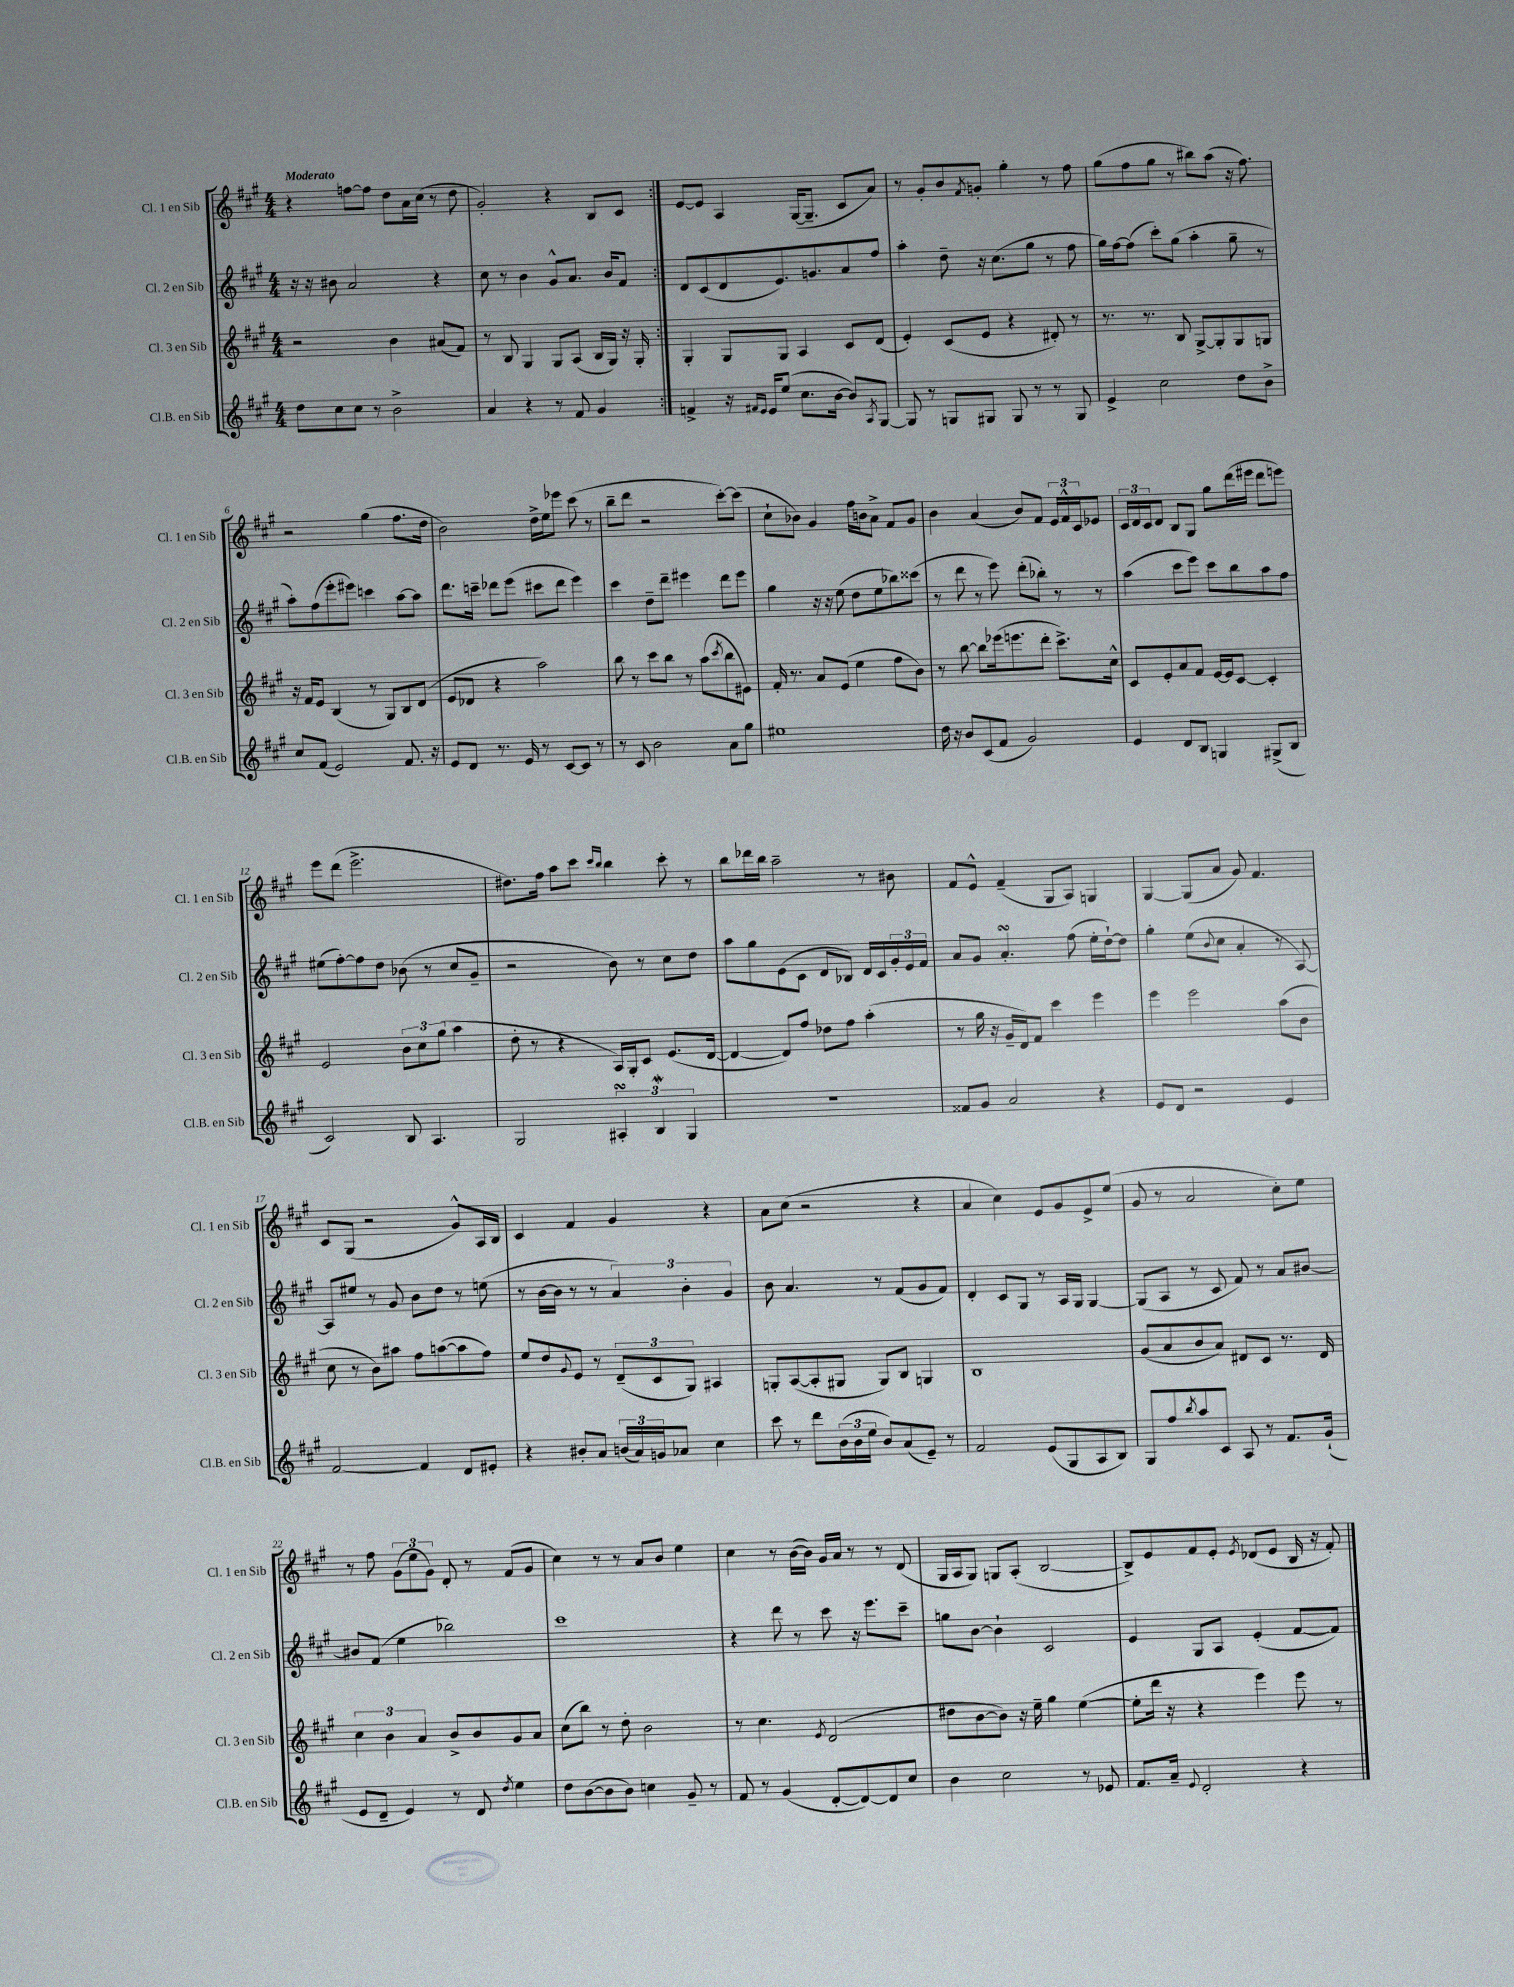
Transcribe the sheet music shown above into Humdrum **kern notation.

**kern	**kern	**kern	**kern
*part4	*part3	*part2	*part1
*staff4	*staff3	*staff2	*staff1
*I"Cl.B. en Sib	*I"Cl. 3 en Sib	*I"Cl. 2 en Sib	*I"Cl. 1 en Sib
*I'Cl.B. en Sib	*I'Cl. 3 en Sib	*I'Cl. 2 en Sib	*I'Cl. 1 en Sib
*clefG2	*clefG2	*clefG2	*clefG2
*k[f#c#g#]	*k[f#c#g#]	*k[f#c#g#]	*k[f#c#g#]
*M4/4	*M4/4	*M4/4	*M4/4
=1	=1	=1	=1
!	!	!	!LO:TX:a:B:t=Moderato
8dd\L	2r	16r	4r
.	.	16r	.
8cc#\	.	8b#X\	.
8cc#\J	.	2a/	[8ffn\L
8r	.	.	8ff\J]
2b^\	4b\	.	8dd\L
.	.	.	16a\L
.	.	.	(16cc#\JJ
.	(8a#X/L	4r	8r
.	8f#/J)	.	8dd\
=2	=2	=2	=2
4a/	8r	8cc#\	2g#'/)
.	8B/	8r	.
4r	4G#/	4b\	.
8r	8G#/L	8g#^^/L	4r
8f#/	(8A/J	8.a/J	.
4g#/	16B/LL	.	8B/L
.	16G#/JJ)	16b/KL	.
.	16r	8f#/J	8c#/J
.	16G#'/	.	.
=3:|!	=3:|!	=3:|!	=3:|!
4fn^/	4G#'/	8d/L	[8e/L
.	.	(8c#/	8e/J]
16r	8G#/L	8d/	4A/
16qqf#X/LL	.	.	.
16qqe/JJ	.	.	.
16e/KL	.	.	.
(8ee/J	8G#/J	8.e/)	.
8.cc#\L	4A/	.	([16G#/KL
.	.	8.gn/	8.G#~/J]
[16b\Jk	.	.	.
8b/L])	8c#/L	8a/	8c#/L
8qA/	.	.	.
[8G#/J	(8d/J	8ff#/J	8a/J)
=4	=4	=4	=4
8G#/]	4e'/)	4aa'\	8r
8r	.	.	8g#'/L
8Gn/L	(8c#/L	8dd~\	8b/
.	.	.	8qf#/
8G#X/J	8e/J	16r	8gn'/J
.	.	(8.cc#\L	.
8G#/	4r	.	4gg#'\
8r	.	8gg#\J	.
8r	8d#X'/)	8r	8r
8G#/	8r	8ff#\	8ff#\
=5	=5	=5	=5
4e^/	8.r	16gg#\LL)	(8gg#\L
.	.	[16ff#\J	.
.	.	(8ff#\J]	8ff#\
.	8.r	.	.
2cc#\	.	8ccc#'\L)	8gg#\J
.	8B/	(8gg#\J	8r
.	[8G#^/L	4aa'\	8bb#X\L)
.	8G#'/]	.	(8aa\J
8dd\L	8G#/	8gg#~\	16r
.	.	.	8.ff#\)
8b^\J	8Gn/J	8r	.
!!LO:LB:g=z
=6	=6	=6	=6
8cc#/L	16r	8aa'\L)	2r
.	16f#/KL	.	.
(8f#/J	8e/J	(8ff#\	.
2e/)	(4B/	8eee'\	.
.	.	8eee#X\J)	.
.	8r	4cccn\	(4gg#\
.	8G#/L)	.	.
8.f#/	8B/	[8aa\L	8.ff#\L
.	(8d/J	8aa\J]	.
16r	.	.	16dd\Jk
=7	=7	=7	=7
8e/L	8e/L	8.ddd\L	2b\)
8d/J	8d-X/J	.	.
.	.	16cccn~\Jk	.
8.r	4r	8ddd-X\L	.
.	.	(8eee\J	.
16e/	.	.	.
8r	2aa\)	8ccc#X\L	16dd^\LL
.	.	.	16ee\J
[8c#/L	.	8ddd-\J	8eee-X\J
8c#/J]	.	4eee\)	(8ccc#\
8r	.	.	8r
=8	=8	=8	=8
8r	8bb\	4ccc#\	8bb~\L
8c#/	8r	.	8ddd\J
2b\	8ccc#\L	8dd~\L	2r
.	8bb\J	8ddd~\J	.
.	8r	4eee#X\	.
.	(8aa\L	.	.
.	8qccc#/	.	.
8a\L	8bb\	8ddd\L	[8ccc#'\L)
8gg#\J	8e#X\J)	8eee#\J	(8ccc#\J]
=9	=9	=9	=9
1ee#X	16f#'/	4gg#\	8cc#`\L
.	8.r	.	.
.	.	.	8b-X\J)
.	8a/L	16r	4g#/
.	.	16r	.
.	(8e/J	(8ee\	.
.	4ee\	8dd\L	16ff#\LL
.	.	.	16bn\J
.	.	8ee\	8a^\J
.	8ff#\L	8bb-X\)	8f#/L
.	8b\J)	(8ccc##X\J	8g#/J
=10	=10	=10	=10
16dd\	8r	8r	4b\
16r	.	.	.
8b/L	[8bb\	8ddd\	.
(8c#/	8bb\L]	8r	(4a/
8f#/J	(16eee-X\k	8eee\)	.
.	8.eeen\	.	.
2g#/)	.	(8ddd'\L	8b/L)
.	8ddd'\J	8bb-X'\J)	8f#/J
.	8.ccc#^\L)	8r	24e/LL
.	.	.	24f#^^/
.	.	.	24c#/J
.	.	8r	8e-X/J
.	16cc#^^\Jk	.	.
=11	=11	=11	=11
4e/	8c#/L	(4aa\	24c#/LL
.	.	.	24d/
.	.	.	24c#/J
.	8e'/	.	8d/J
8d/L	8a/	8ccc#\L	8B/L
8B/J	8f#/J	8eee\J)	8G#/J
4Gn/	[16e/LL	8ccc#\L	8gg#\L
.	16e/J]	.	.
.	[8c#/J	8bb\	(16ddd\L
.	.	.	16eee#X\JJ
(8G#X^/L	4c#'/]	8aa\	8ddd\L
8B/J	.	8ff#\J	8eeen\J)
!!LO:LB:g=z
=12	=12	=12	=12
2c#/)	2e/	(8ee#X\L	8eee\L
.	.	[8ff#'\)	(8ddd\J
.	.	8ff#\]	2.eee^\
.	.	8dd\J	.
8B/	12b\L	(8b-X\	.
.	12cc#\	.	.
4.A/	.	8r	.
.	(12gg#\J	.	.
.	4aa\	8cc#/L	.
.	.	8g#~/J	.
=13	=13	=13	=13
2G#/	8dd'\	2r	8.dd#X\L)
.	8r	.	.
.	.	.	16ff#\Jk
.	4r	.	8aa\L
.	.	.	8ccc#\J
.	.	.	16qqccc#/LL
.	.	.	16qqbb/JJ
6A#XsSsS'/	16A/LL)	8b\)	4bb\
.	16G#'/J	.	.
.	8c#/J	8r	.
6BW/	.	.	.
.	(8.e/L	8cc#\L	8ccc#'\
6G#/	.	.	.
.	.	8dd\J	8r
.	[16d/Jk	.	.
=14	=14	=14	=14
1r	4d/_	8aa\L	8bb\L
.	.	8gg#\	16ddd-X\L
.	.	.	16bb\JJ
.	8d/L])	(8e\	2aa~\
.	8ff#/J	8c#\J	.
.	8dd-X\L	8d/L	.
.	8ff#\J	8B-X/J)	.
.	(4aa'\	16d/LL	8r
.	.	16c#/	.
.	.	24g#'/	8b#X\
.	.	24e/	.
.	.	24f#/JJ	.
=15	=15	=15	=15
8f##X/L	8r	8a/L	8f#/L
8g#/J	16gg#\	8g#/J	8e^^/J
.	16r	.	.
2a/	16g#~/LL	4.asSSs'/	(4f#~/
.	16d/J)	.	.
.	8f#/J	.	.
.	4ccc#\	.	8G#/L
.	.	(8ff#\	8A/J)
4r	4eee\	16ee'\LL	4Gn/
.	.	[16dd`\J)	.
.	.	8dd\J]	.
=16	=16	=16	=16
8e/L	4eee\	4gg#'\	[4G#/
8d/J	.	.	.
2r	2eee\	(8ee\L	(8G#/L]
.	.	8qqb/	.
.	.	8cc#\J	8a/J
.	.	4a'/	8g#/)
.	.	.	4.f#/
4e/	(8aa\L	8r	.
.	8b\J	[8A/)	.
!!LO:LB:g=z
=17	=17	=17	=17
[2f#/	8cc#\	8A/L]	8c#/L
.	8r	8ee#X/J	(8G#/J
.	8b\L)	8r	2r
.	8aa#X\J	8g#/	.
4f#/]	8ff#\L	8b\L	.
.	([8aan\	8dd\J	.
8d/L	8aa\]	8r	8g#^^/L)
8e#X'/J	8ff#\J)	(8een\	16A/L
.	.	.	16B/JJ
=18	=18	=18	=18
4r	8ee/L	8r	4c#/
.	8dd/	[16b\LL	.
.	.	16b\JJ]	.
.	8qqg#/	.	.
8b#X'/L	8e/J	8r	4f#/
8a/J	8r	8r	.
(24bn/LL	(12d~/L	6a/)	4g#/
24a/)	.	.	.
24gn/J	12c#/	.	.
8a-X/J	.	.	.
.	12G#/J)	6b'\	.
4cc#\	4A#X/	.	4r
.	.	6g#/	.
=19	=19	=19	=19
8ccc#\	8Gn'/L	8b\	8a\L
8r	([8A/	4.a/	(8cc#\J
8ddd\L	8A'/]	.	2r
(24b\L	8G#X/J	.	.
24b\	.	.	.
24ee\JJ	.	.	.
8b/L)	8G#/L)	8r	.
(8a/	8B/J	(8f#/L	.
8e~/J)	4Gn/	8g#/	4r
8r	.	8f#/J)	.
=20	=20	=20	=20
2f#/	1B	4d'/	4a/
.	.	8c#/L	4cc#\)
.	.	8G#/J	.
(8e/L	.	8r	8e/L
8G#/	.	16A/LL	8g#/
.	.	16G#/JJ	.
8A/	.	[4G#/	8e^/
8B/J)	.	.	(8ee/J
=21	=21	=21	=21
8G#/L	(8g#/L	(8G#/L]	8g#/
8ff#/	8a/	8A/J	8r
8qbb/	.	.	.
8aa/	8b/	8r	2a/
8c#/J	8a/J)	8c#/	.
8A/	8d#X/L	8f#/)	.
8r	8c#/J	8r	.
8.f#/L	8.r	8a/L	8cc#'\L)
.	.	[8b#X/J	8ee\J
(16g#`/Jk	16d#/	.	.
!!LO:LB:g=z
=22	=22	=22	=22
8e/L	6cc#\	8b#X/L]	8r
8d~/J	.	(8f#/J	8ff#\
.	6b\	.	.
4e/)	.	4ee\	(12g#\L
.	6a/	.	12ee\
.	.	.	12g#\J)
8r	8b^/L	2bb-X\)	8d'/
8d/	8b/	.	8r
8qdd/	.	.	.
4ee\	8g#/	.	(8f#/L
.	8a/J	.	8g#/J
=23	=23	=23	=23
8dd\L	(8cc#\L	1ccc#	4cc#\)
([8b\	8bb\J)	.	.
8b\]	8r	.	8r
8b\J)	8dd'\	.	8r
4ccn\	2b\	.	8a/L
.	.	.	8b/J
8g#~/	.	.	4ee\
8r	.	.	.
=24	=24	=24	=24
8f#/	8r	4r	4cc#\
8r	4.cc#\	.	.
(4g#/	.	8ddd\	8r
.	.	8r	([16b\LL
.	.	.	16b\JJ])
.	8qe/	.	.
[8d'/L	(2d/	8ccc#\	16g#/LL
.	.	.	16a/JJ
8d/_)	.	16r	8r
.	.	8.eee\L	.
8d/]	.	.	8r
8cc#/J	.	8ccc#~\J	(8d/
=25	=25	=25	=25
4b\	8dd#X\L	8ggn\L	16G#/LL
.	.	.	16A/J
.	[8b\	[8b\J	8G#/J)
2cc#\	8b\J])	4b`\]	8Gn/L
.	16r	.	(8A'/J
.	16ee~\	.	.
.	4gg#\	2c#/	[2B/
8r	([4ee\	.	.
8e-X/	.	.	.
=26	=26	=26	=26
8.f#/L	8ee'\L]	4e/	8B^/L])
.	16ddd\Jk	.	8e/
16a~/Jk	16r	.	.
8qqe/	.	.	.
2d'/	4r	8G#/L	8f#/
.	.	8A/J	8e'/J
.	.	.	8qe/
.	4eee\)	(4e'/	(8d-X/L
.	.	.	8e/J
4r	8eee\	[8f#/L	16B/
.	.	.	16r
.	8r	8f#/J])	8f#'/)
==	==	==	==
*-	*-	*-	*-
